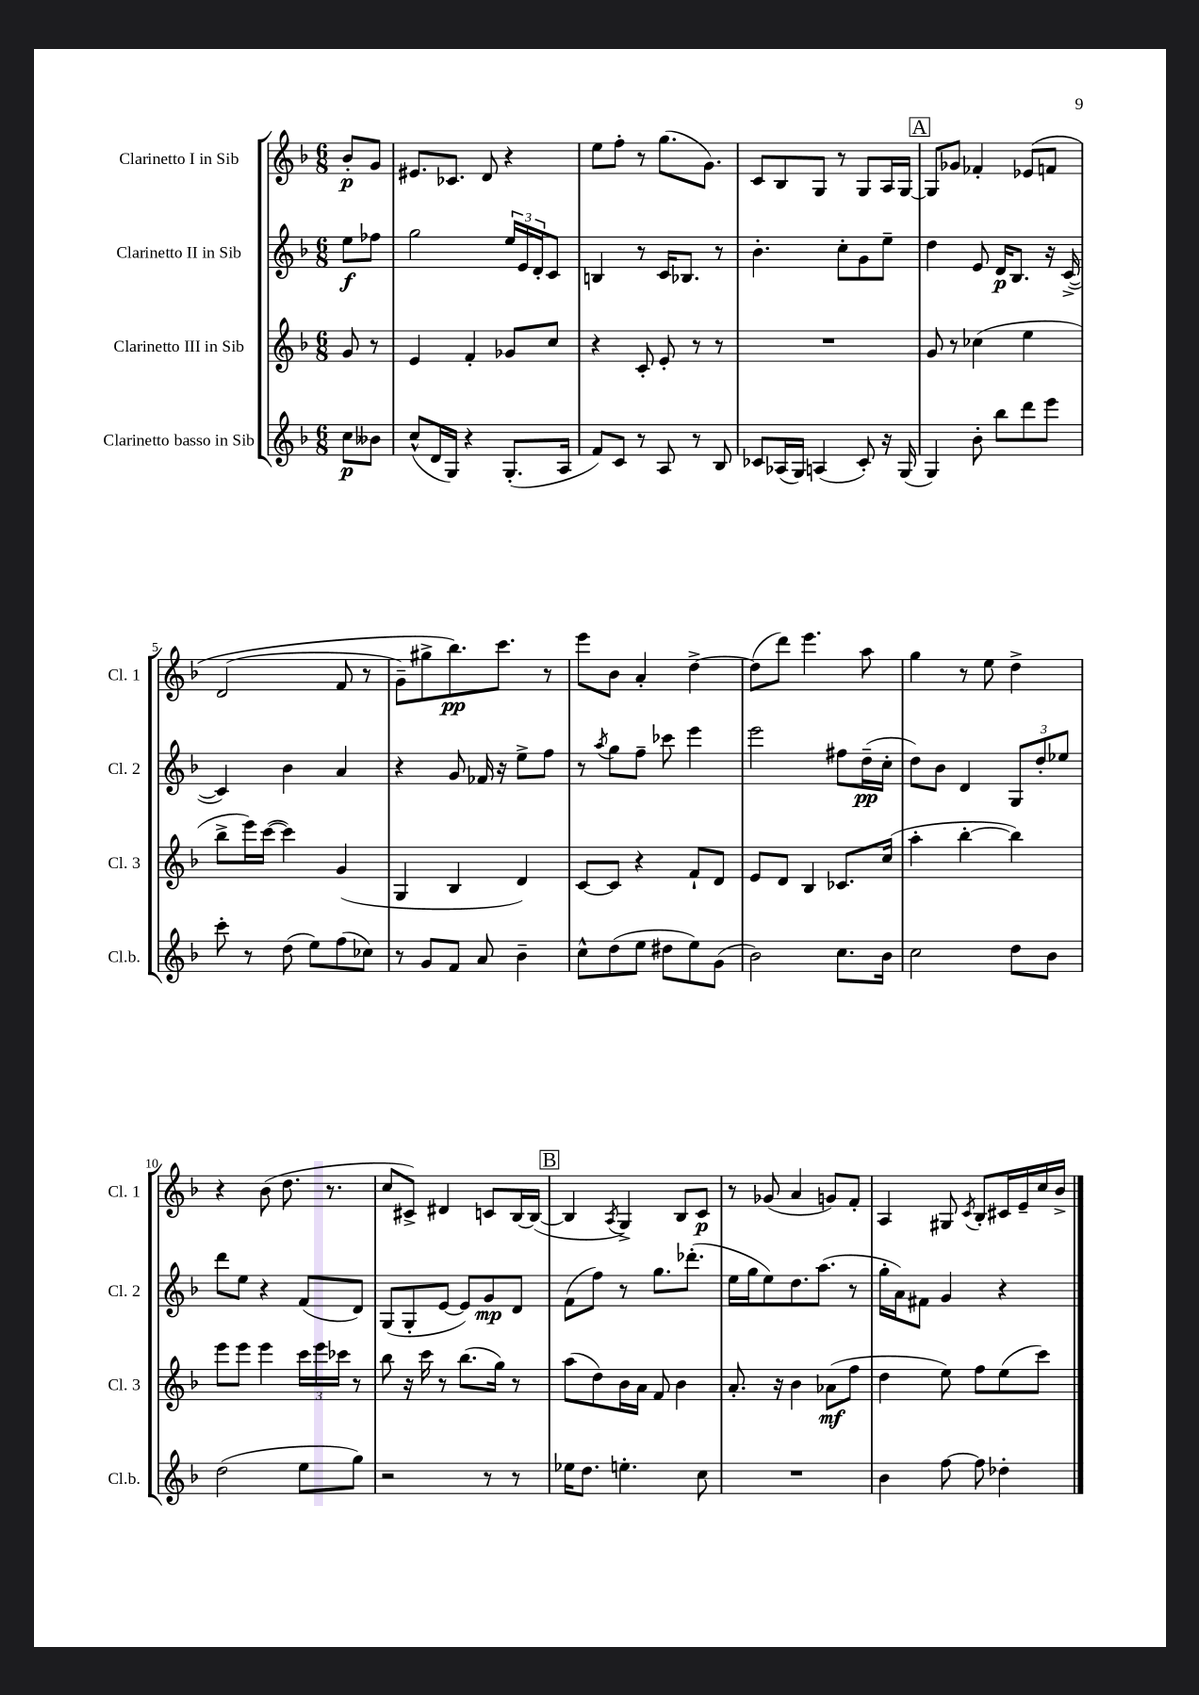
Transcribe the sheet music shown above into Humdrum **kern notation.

**kern	**kern	**kern	**kern
*staff4	*staff3	*staff2	*staff1
*clefG2	*clefG2	*clefG2	*clefG2
*k[b-]	*k[b-]	*k[b-]	*k[b-]
*M6/8	*M6/8	*M6/8	*M6/8
8cc\L	8g/	8ee\L	8b-'/L
8b--\J	8r	8ff-\J	8g/J
=	=	=	=
(8cc^^/L	4e/	2gg\	8.e#/L
16d/L	.	.	.
16G/JJ)	.	.	8.c-/J
4r	4f'/	.	.
.	.	.	8d/
(8.G'/L	8g-/L	24ee/LL	4r
.	.	24e/	.
.	.	24d'/J	.
.	8cc/J	8c/J	.
16A/Jk	.	.	.
=	=	=	=
8f/L)	4r	4B/	8ee\L
8c/J	.	.	8ff'\J
8r	8c'/	8r	8r
8A/	8e'/	16c/LK	(8.gg\L
.	.	8.B-/J	.
8r	8r	.	.
.	.	.	8.g\J)
8B-/	8r	8r	.
=	=	=	=
8c-/L	2.r	4.b-'\	8c/L
(16A-/L	.	.	8B-/
16G/JJ)	.	.	.
(4A/	.	.	8G/J
.	.	8cc'\L	8r
8c-'/)	.	8g\	8G/L
16r	.	8ee~\J	16A/L
(16G/	.	.	[16G/JJ
=	=	=	=
4G/)	8g/	4dd\	8G/]L
.	8r	.	8g-/J
8b-'\	(4cc-\	8e/	4f-'/
8bb-\L	.	16d/LK	.
.	.	8.B-/J	.
8ddd\	4ee\	.	&(8e-/L
8eee\J	.	16r	8f/J
.	.	([16c^/	.
=	=	=	=
8ccc'\	8bb-^\L	4c/])	(2d/
8r	16eee\L)	.	.
.	([16ccc\JJ	.	.
(8dd\	4ccc\])	4b-\	.
8ee\L)	.	.	.
(8ff\	(4g/	4a/	8f/
8cc-\J)	.	.	8r
=	=	=	=
8r	4G/	4r	8g~\L)
8g/L	.	.	8gg#^\
8f/J	4B-/	8g/	8.bb-\&)
8a/	.	16f-/	.
.	.	16r	8.ccc\J
4b-~\	4d/)	8ee^\L	.
.	.	8ff\J	8r
=	=	=	=
8cc^^\L	[8c/L	8r	8eee\L
.	.	8qaa/	.
(8dd\	8c/]J	8gg\L	8b-\J
8ee\J	4r	8ff~\J	4a'/
8dd#\L	.	8ccc-\	.
8ee\)	8f`/L	4eee\	[4dd^\
(8g\J	8d/J	.	.
=	=	=	=
2b-\)	8e/L	2eee\	(8dd\]L
.	8d/J	.	8ddd\J)
.	4B-/	.	4.eee\
8.cc\L	8.c-/L	8ff#\L	.
.	.	(16dd~\L	8aa\
16b-\Jk	(16cc/Jk	16cc'\JJ	.
=	=	=	=
2cc\	4aa'\	8dd\L)	4gg\
.	.	8b-\J	.
.	[4bb-'\	4d/	8r
.	.	.	8ee\
8dd\L	4bb-\])	12G/L	4dd^\
.	.	12dd'/	.
8b-\J	.	.	.
.	.	12ee-/J	.
=	=	=	=
(2dd\	8eee\L	8ddd\L	4r
.	8eee\J	8ee\J	.
.	4eee\	4r	(8b-\
.	.	.	8.dd\
8ee\L	24ccc\LL	(8f/L	.
.	24eee\	.	.
.	.	.	8.r
.	24ccc-\JJ	.	.
8gg\J)	8r	8d/J)	.
=	=	=	=
2r	8bb-\	(8G/L	8cc/L
.	16r	8G'/	8c#^/J)
.	16ccc\	.	.
.	8r	[8e/J	4d#/
.	(8.bb-\L	8e/]L)	.
8r	.	8g/	8c/L
.	16gg\Jk)	.	.
8r	8r	8d/J	[16B-/L
.	.	.	(16B-/_JJ
=	=	=	=
16ee-\LK	(8aa\L	(8f\L	4B-/]
8.dd\J	.	.	.
.	8dd\)	8ff\J)	.
.	.	.	8qA/
4.ee'\	16b-\L	8r	4G^/)
.	16a\JJ	.	.
.	8f/	8.gg\L	.
.	4b-\	.	8B-/L
.	.	(8.ddd-'\J	.
8cc\	.	.	8c/J
=	=	=	=
2.r	8.a'/	16ee\LL	8r
.	.	16gg\J	.
.	.	8ee\)	(8g-/
.	16r	.	.
.	4b-\	8.dd\	4a/
.	.	(8.aa\J	.
.	(8a-\L	.	8g/L)
.	8ff\J	8r	8f'/J
=	=	=	=
4b-\	4dd\	16gg'\LL	4A/
.	.	16a\J)	.
.	.	8f#\J	.
[8ff\	8ee\)	4g/	8G#/
.	.	.	8qc/
8ff\]	8ff\L	.	8B-'/L
4dd-'\	(8ee\	4r	16c#/L
.	.	.	16e~/
.	8ccc\J)	.	16cc/
.	.	.	16b-^/JJ
==	==	==	==
*-	*-	*-	*-
